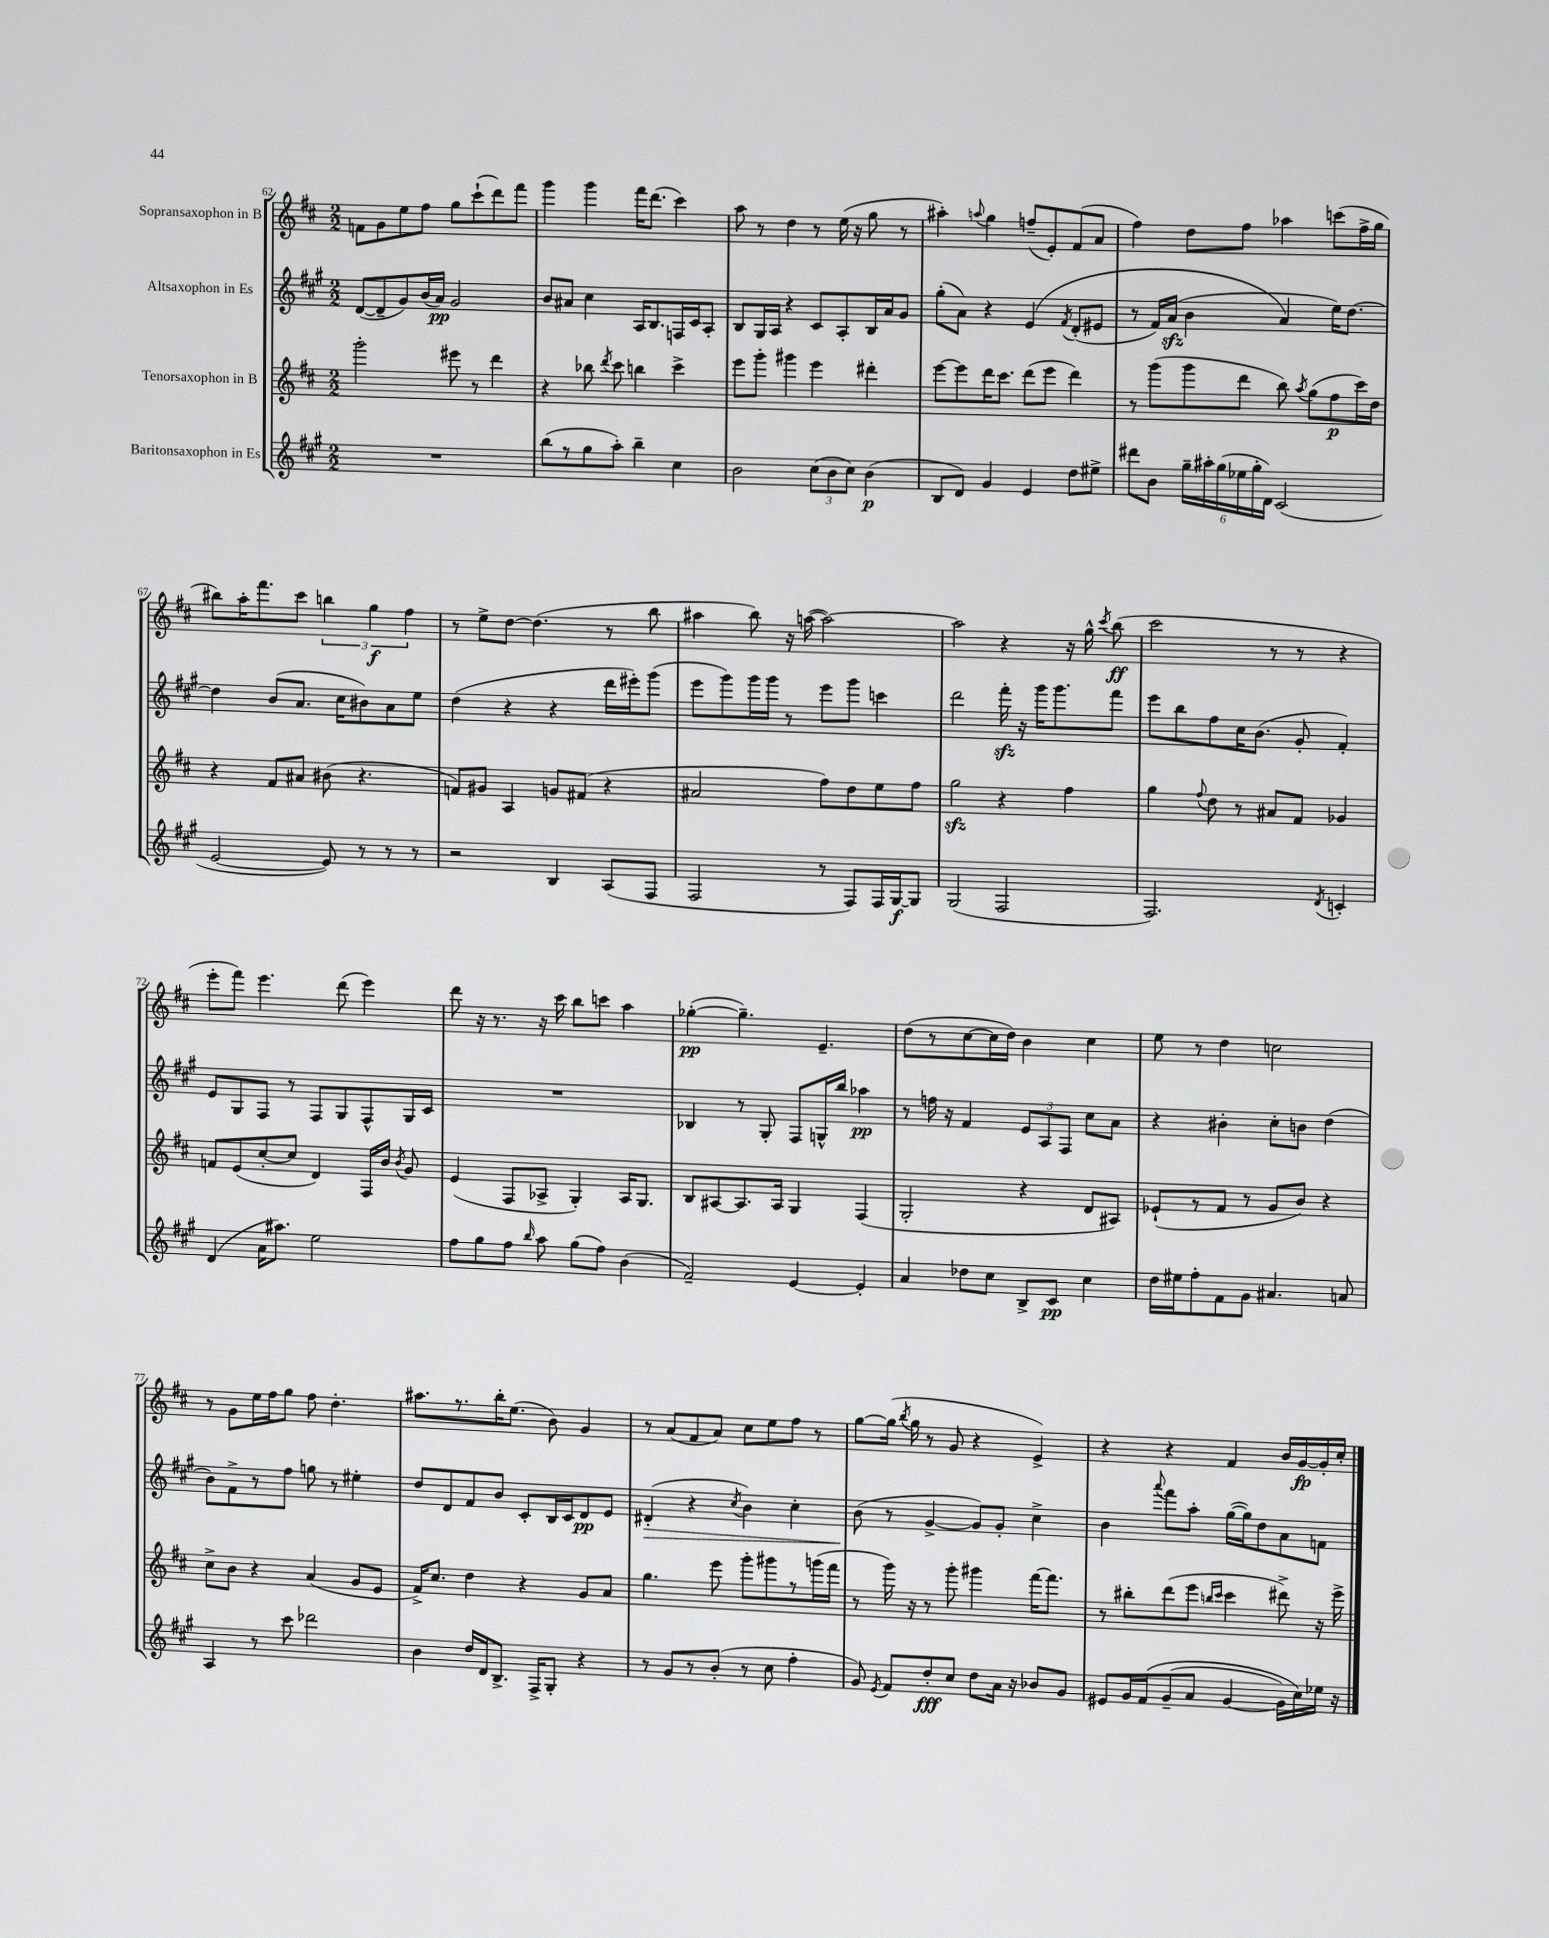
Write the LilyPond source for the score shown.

<<
\new StaffGroup <<
\new Staff = "s0" \with { instrumentName = "Sopransaxophon in B" } {
    \clef treble \key d \major \numericTimeSignature \time 2/2
    \autoBeamOff f'8[ g'8 e''8 fis''8] g''8[ cis'''8-!( d'''8) fis'''8] |
    g'''4 g'''4 fis'''16[ d'''8.]( cis'''4) |
    a''8 r8 d''4 r8 e''16( r16 g''8 r8 |
    ais''4-.) \appoggiatura { a''8 } g''4 f''8[--( e'8-.) fis'8( a'8] |
    fis''4) d''8[ fis''8] aes''4 c'''8[( fis''16-> g''16] |
    bis''8[) a''16-. fis'''8. cis'''8] \tuplet 3/2 { b''4 g''4\f fis''4 } |
    r8 e''8[-> d''8]~ d''4.( r8 b''8 |
    ais''4 b''8) r16 a''16~( a''2~) |
    a''2 r4 r16 g''16-^ \acciaccatura { cis'''8 } b''8\ff( |
    cis'''2 r8 r8 r4 |
    e'''8[-. fis'''8]) e'''4. d'''8( e'''4) |
    d'''8 r16 r8. r16 cis'''16 b''8[ c'''8] a''4 |
    ges''4~-.\pp( ges''4.--) e'4.-- |
    d''8[( r8 cis''8~ cis''16 d''16]) b'4 cis''4 |
    e''8 r8 d''4 c''2 |
    r8 g'8[ e''16 fis''16 g''8] fis''8 d''4.-. |
    ais''8.[ r8. b''16-. e''8.]( b'8) g'4 |
    r8 a'8[( fis'8 a'8]) cis''8[ e''8 fis''8] r8 |
    g''8[~ g''16]( \acciaccatura { b''8 } g''16 r8 g'8 r4 e'4->) |
    r4 r4 fis'4 b'16[ g'16~\fp g'16-. cis''16]-. \bar "|." |
}
\new Staff = "s1" \with { instrumentName = "Altsaxophon in Es" } {
    \clef treble \key a \major \numericTimeSignature \time 2/2
    \autoBeamOff d'8[~( d'8-- gis'8) b'16( a'16]\pp) gis'2 |
    b'8[ ais'8] cis''4 a16[ b8. f16 cis'16 a8]-. |
    b8[ gis16 a16] r4 cis'8[ a8-. b16 a'16 gis'8] |
    gis''8[-.( a'8]) r4 e'4\( \acciaccatura { fis'8 } d'8[-.( eis'8] |
    r8 fis'16[) a'16]\sfz( b'4 a'4\) e''16[) d''8.]~ |
    d''4 b'8[( a'8.] cis''16[ bis'8) a'8 e''8] |
    d''4( r4 r4 d'''16[ eis'''16-.) gis'''8]( |
    e'''8[ gis'''8) gis'''16 gis'''16] r8 e'''8[ gis'''8] c'''4 |
    d'''2 fis'''16-.\sfz r16 gis'''16[ gis'''8. fis'''8] |
    e'''8[ b''8 fis''8 cis''16 b'8.]( gis'8-. fis'4-.) |
    e'8[ gis8 fis8] r8 fis8[ gis8 fis8-^ gis16 cis'16] |
    R1 |
    bes4 r8 gis8-. fis8[ g16-^ b''16] aes''4\pp |
    r8 f''16 r16 fis'4 \tuplet 3/2 { e'8[ a8 fis8] } cis''8[ a'8] |
    r4 bis'4-. cis''8[-. b'8] d''4( |
    b'8[) fis'8-> r8 fis''8] g''8 r8 eis''4-. |
    d''8[ d'8 fis'8 b'8] cis'8[-. b16 cis'16 d'8\pp e'8] |
    dis'4-.\>( r4 \acciaccatura { cis''8 } b'4) cis''4-. |
    b'8\!( r8 gis'4~-> gis'8[) gis'8]-. cis''4-> |
    b'4 \appoggiatura { a'''8 } fis'''8[ a''8]-. gis''16[~( gis''16) d''8 a'8 f'8] \bar "|." |
}
\new Staff = "s2" \with { instrumentName = "Tenorsaxophon in B" } {
    \clef treble \key d \major \numericTimeSignature \time 2/2
    \autoBeamOff g'''2-. eis'''8 r8 d'''4 |
    r4 bes''8 \acciaccatura { d'''8 } cis'''8 b''4 cis'''4-> |
    e'''8[ g'''8]-. gis'''4 e'''4 dis'''4-. |
    e'''8[~ e'''8 d'''16 cis'''8.] d'''8[( e'''8] d'''4) |
    r8 g'''8[( g'''8 d'''8] b''8) \acciaccatura { a''8 } g''8[( fis''8\p cis'''16) d''16] |
    r4 fis'8[ ais'8] bis'8( r4. |
    f'8[) gis'8] a4 g'8[ fis'8]( r4 |
    ais'2 fis''8[) d''8 e''8 fis''8] |
    g''2\sfz r4 fis''4 |
    g''4 \appoggiatura { fis''8 } d''8 r8 ais'8[ fis'8] ges'4 |
    f'8[ e'8( cis''8~-. cis''8] d'4) fis16[ b'16] \acciaccatura { b'8 } g'8 |
    e'4( fis8[ aes8]-> g4-.) aes16[ g8.] |
    b8[ ais8~ ais8. ais16] g4 fis4( |
    g2-. r4 d'8[ ais8]) |
    ees'8[-!( r8 fis'8] r8 g'8[ b'8]) r4 |
    cis''8[-> b'8] r4 a'4( g'8[ e'8] |
    fis'16[->) cis''8.] d''4 r4 g'8[ a'8] |
    g''4. e'''8 g'''8[-. gis'''8 r8 g'''16( fis'''16] |
    r8 g'''16) r16 r8 g'''8-. gis'''4 fis'''16[~ fis'''8.] |
    r8 bis''8[-. d'''8( e'''8] \grace { b''16[ cis'''16] } cis'''4 dis'''8->) r16 e'''16-> \bar "|." |
}
\new Staff = "s3" \with { instrumentName = "Baritonsaxophon in Es" } {
    \clef treble \key a \major \numericTimeSignature \time 2/2
    \autoBeamOff R1 |
    b''8[( r8 gis''8 a''8]-.) b''4-- cis''4 |
    b'2 \tuplet 3/2 { cis''8[( b'8 cis''8]) } b'4\p( |
    b8[ d'8]) gis'4 e'4 d''8[ eis''8]-> |
    dis'''8[ b'8] \tuplet 6/4 { gis''16[-- ais''16-. gis''16( ees''16 gis''16-. d'16]) } cis'2( |
    e'2~ e'8) r8 r8 r8 |
    r2 b4 a8[( fis8] |
    fis2 r8 fis8[) fis16 gis16~\f gis8] |
    gis2( fis2 |
    fis2.) \acciaccatura { d'8 } c'4-. |
    d'4( a'16[ ais''8.]) e''2 |
    fis''8[ gis''8 fis''8] \grace { b''16 } a''8 gis''8[( fis''8]) b'4( |
    fis'2--) e'4~ e'4-. |
    a'4 des''8[ cis''8] b8[-> cis'8]\pp cis''4 |
    d''16[ eis''16 fis''8-. fis'8 gis'8] ais'4. a'8 |
    a4 r8 cis'''8 des'''2 |
    b'4 d''16[ d'16 b8.]-> fis16[-> gis8]-. r4 |
    r8 gis'8[ r8 b'8]-.( r8 cis''8 fis''4-. |
    gis'8) \acciaccatura { e'8 } fis'8[ d''8-.\fff cis''8] d''8[ a'16] r16 bes'8[ gis'8] |
    eis'8[ gis'16 fis'16\( gis'8--( a'8] gis'4~ gis'16[) cis''16\) ees''16] r16 \bar "|." |
}
>>
>>
\layout { \context { \Score currentBarNumber = #62 } }
